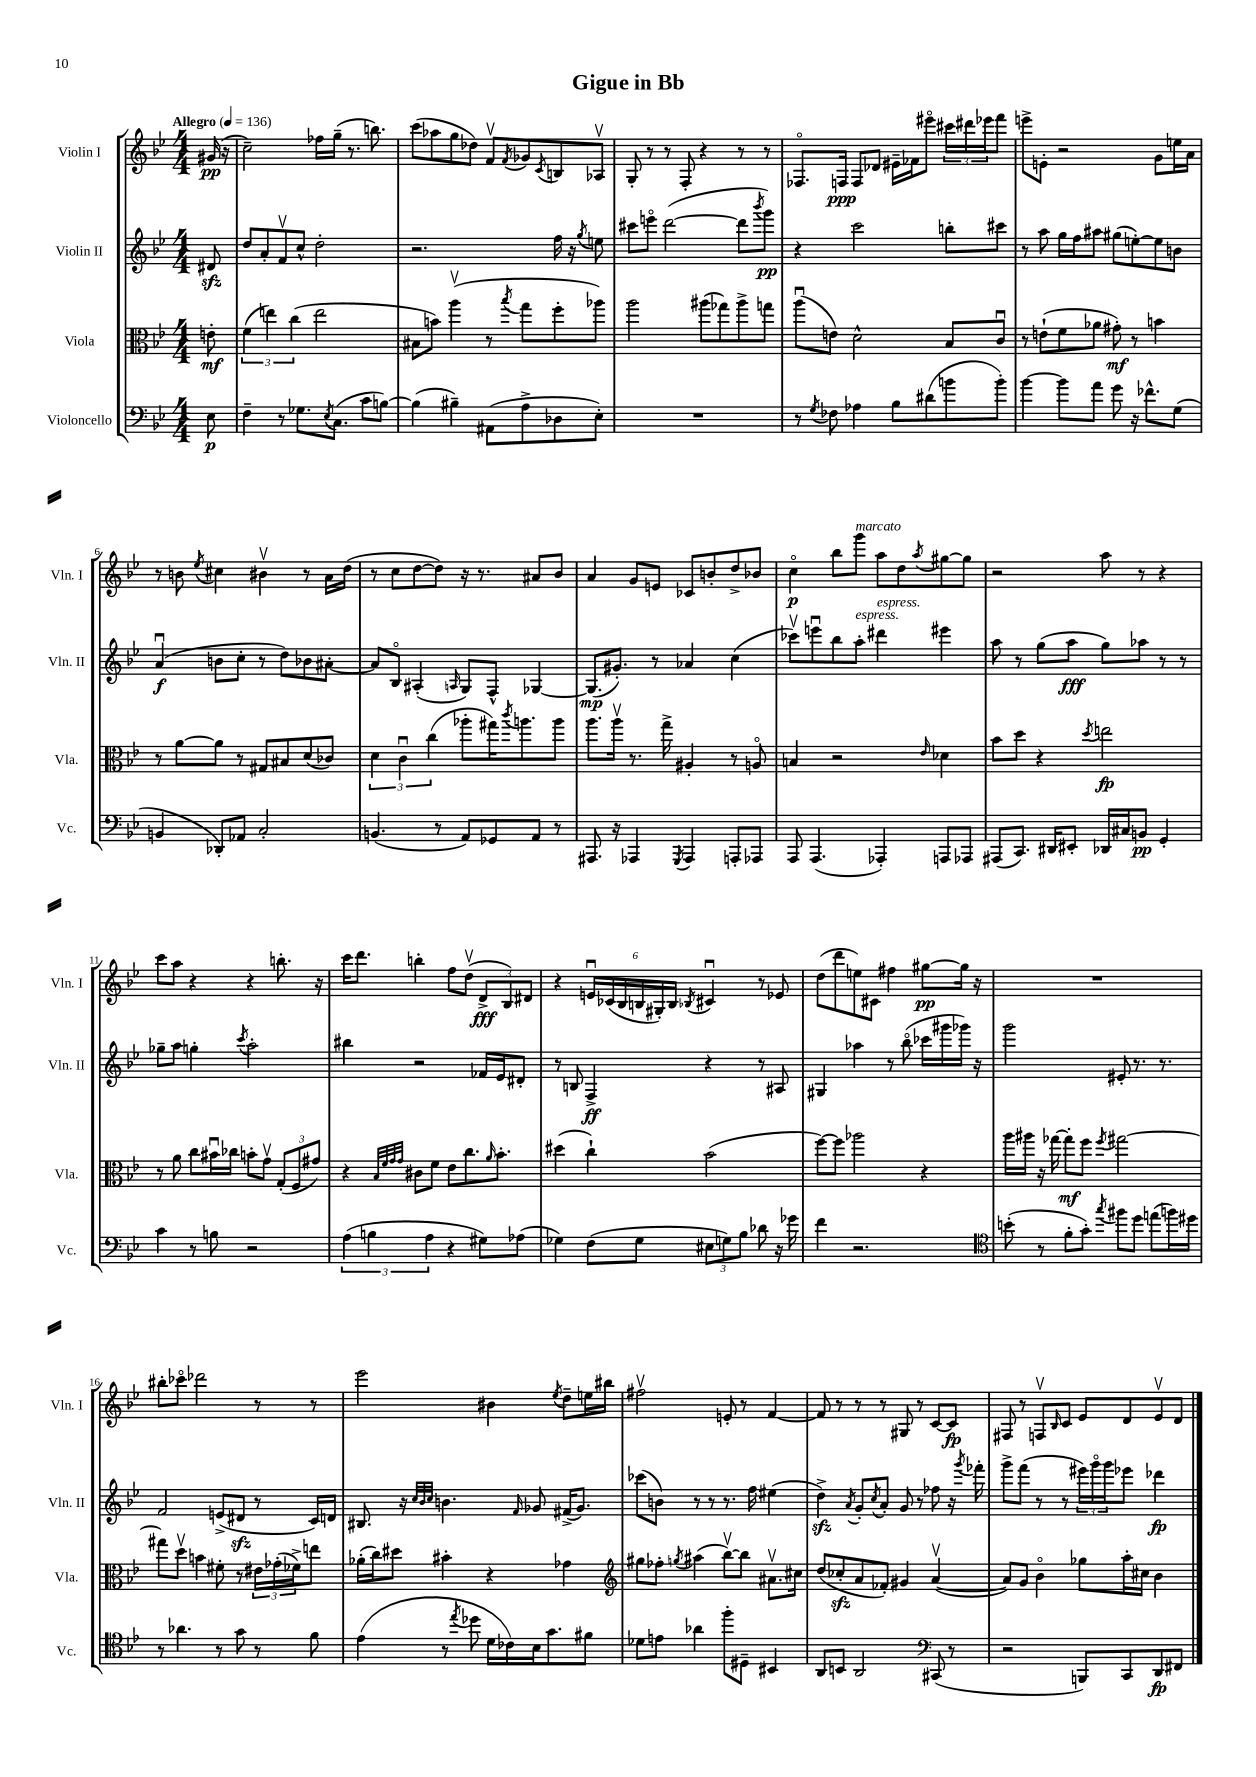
\header { title = "Gigue in Bb" }
<<
\new StaffGroup <<
\new Staff = "s0" \with { instrumentName = "Violin I" shortInstrumentName = "Vln. I" } {
    \clef treble \key bes \major \numericTimeSignature \time 4/4 \partial 8 \tempo "Allegro" 4 = 136
    gis'16\pp( r16 |
    c''2--) fes''16 g''16--( r8. b''8.) |
    c'''8( aes''8 g''8 des''8) f'8\upbow \acciaccatura { f'8 } ges'8 \acciaccatura { c'8 } b8 aes8\upbow |
    g8-. r8 r8 f8-. r4 r8 r8 |
    fes8.\flageolet f16\ppp f8 des'8 eis'16-- fes'16 eis'''8\flageolet \tuplet 3/2 { cis'''16 dis'''16 ees'''16 } f'''8 |
    e'''8-> e'8-. r2 g'8 e''16 a'16 |
    r8 b'8 \acciaccatura { ees''8 } cis''4 bis'4\upbow r8 a'16 d''16( |
    r8 c''8 d''8~ d''8) r16 r8. ais'8 bes'8 |
    a'4 g'8 e'8 ces'8 b'8-. d''8-> bes'8 |
    c''4\flageolet\p bes''8 g'''8^\markup { \italic "marcato" } a''8 d''8 \acciaccatura { a''8 } gis''8~ gis''8 |
    r2 a''8 r8 r4 |
    c'''8 a''8 r4 r4 b''8.-. r16 |
    c'''16 d'''8. b''4-. f''8 d''8\upbow( \tuplet 3/2 { d'8->\fff bes8) dis'8 } |
    r4 \tuplet 6/4 { e'16\downbow ces'16( bes16 b16 gis16-.) b16 } \acciaccatura { bes8 } cis'4\downbow r8 ees'8 |
    d''8( d'''8 e''8) cis'8 fis''4 gis''8~\pp gis''16 r16 |
    R1 |
    bis''8-. ces'''8\flageolet des'''2 r8 r8 |
    ees'''2 bis'4 \acciaccatura { ees''8 } d''8-- e''16 bis''16 |
    fis''2\upbow e'8-. r8 f'4~ |
    f'8 r8 r8 r8 gis8 r8 c'8~ c'8\fp |
    fis8 r8 f8\upbow \grace { bes16 } c'8 ees'8 d'8 ees'8\upbow d'8 \bar "|." |
}
\new Staff = "s1" \with { instrumentName = "Violin II" shortInstrumentName = "Vln. II" } {
    \clef treble \key bes \major \numericTimeSignature \time 4/4 \partial 8
    dis'8\sfz |
    d''8 a'8-. f'8\upbow c''8-^ d''2-. |
    r2. f''16 r16 \acciaccatura { g''8 } e''8 |
    cis'''8 e'''8\flageolet d'''2~( d'''8 \acciaccatura { bes'''8 } g'''8\pp) |
    r4 c'''2 b''8-. cis'''8 |
    r8 a''8 g''16 f''16 ais''8 gis''8( e''8~-.) e''8 b'8 |
    a'4\downbow\f( b'8 c''8-. r8 d''8) bes'8 ais'8~-. |
    ais'8 bes8\flageolet ais4-.( \grace { a16 } g8) f8-^ ges4~ |
    ges8.\mp( gis'8.-.) r8 aes'4 c''4( |
    ces'''8\upbow) e'''8\downbow bes''8 a''8-.^\markup { \italic "espress." } dis'''4^\markup { \italic "espress." } eis'''4 |
    a''8 r8 g''8( a''8\fff g''8) aes''8 r8 r8 |
    ges''8-- a''8 g''4-. \acciaccatura { c'''8 } a''2-. |
    bis''4 r2 fes'16 ees'16 dis'8-. |
    r8 b8 f4->\ff r4 r8 ais8 |
    gis4 aes''4 r8 bes''8\flageolet( ces'''16 gis'''16 ges'''16) r16 |
    g'''2 eis'8-. r8. r8. |
    f'2 e'8->( dis'8\sfz r8 c'16) d'16 |
    bis8. r16 \grace { c''32 bes'32 c''32 } b'4. \grace { f'16 } ges'8 fis'16->( ges'8.) |
    ces'''8( b'8) r8 r8 r8. f''16 eis''4( |
    d''4->\sfz) \acciaccatura { a'8 } g'8-. \acciaccatura { c''8 } a'8-. g'8 r8 fes''8 r16 \acciaccatura { g'''8 } fes'''16-. |
    g'''8-> f'''8( r8 r8 \tuplet 3/2 { eis'''16) g'''16\flageolet g'''16 } ees'''8 des'''4\fp \bar "|." |
}
\new Staff = "s2" \with { instrumentName = "Viola" shortInstrumentName = "Vla." } {
    \clef alto \key bes \major \numericTimeSignature \time 4/4 \partial 8
    e'8-.\mf |
    \tuplet 3/2 { f'4( e''4) c''4( } e''2 |
    bis8 b'8) a''4\upbow( r8 \acciaccatura { bes''8 } g''8 f''8-. aes''8) |
    a''2 ais''8( ges''8) ais''8-> g''8 |
    a''8\downbow( e'8) d'2-^ bes8 c'8\downbow |
    r8 e'8-!( f'8 aes'8 gis'8-.\mf) r8 b'4 |
    r8 a'8~ a'8 r8 gis8 bis8 d'8( ces'8) |
    \tuplet 3/2 { d'4 c'4\downbow c''4( } aes''8-. gis''16) \acciaccatura { c'''8 } a''8. a''8 |
    a''8. a''16\upbow r8. g''16-> ais4-. r8 a8\flageolet |
    b4 r2 \grace { ees'16 } des'4 |
    bes'8 d''8 r4 \acciaccatura { d''8 } e''2\fp |
    r8 a'8 c''8 bis'16\downbow ces''16 b'8-. g'8\upbow \tuplet 3/2 { g8-.( f8 gis'8) } |
    r4 \grace { bes32 f'32 g'32 g'32 } cis'8 f'8 ees'8 c''8. \grace { a'16 } bes'8.-. |
    dis''4( c''4-!) bes'2( |
    f''8~) f''8 aes''2 r4 |
    a''16 ais''16 r16 ges''16~ ges''8-.\mf f''8 \acciaccatura { f''8 } gis''2~ |
    gis''8 d''8\upbow b'4 fis'8-. r8 \tuplet 3/2 { eis'16 ges'16-.( fes'16->) } e''8 |
    aes'16-.( c''16) dis''8 bis'4-. r4 ges'4 |
    \clef treble gis''8 fes''8-. \acciaccatura { g''8 } ais''4( bes''8~\upbow) bes''8 ais'8.\upbow cis''16 |
    d''8( ces''8-.\sfz a'8 fes'8-.) gis'4 a'4~\upbow( |
    a'8) g'8 bes'4\flageolet ges''8 a''16-. cis''16 bes'4 \bar "|." |
}
\new Staff = "s3" \with { instrumentName = "Violoncello" shortInstrumentName = "Vc." } {
    \clef bass \key bes \major \numericTimeSignature \time 4/4 \partial 8
    ees8\p |
    f4-- r8 ges8. \acciaccatura { ees8 } c8.( c'8 b8~) |
    b4( bis4--) ais,8( a8-> des8 ees8-.) |
    R1 |
    r8 \acciaccatura { g8 } fes8 aes4 bes8 dis'8( b'8 b'8-.) |
    bes'4~ bes'8 a'8 g'8 r16 fes'8.-^ g8( |
    b,4 des,8-.) aes,8 c2-. |
    b,4.( r8 a,8) ges,8 a,8 r8 |
    ais,,8. r16 aes,,4 \acciaccatura { g,,8 } aes,,4 a,,8-. aes,,8 |
    a,,8 a,,4.( aes,,4-.) a,,8 aes,,8 |
    ais,,8( c,8.) dis,16 eis,8-. des,16 cis16 b,8\pp g,4-. |
    c'4 r8 b8 r2 |
    \tuplet 3/2 { a4( b4 a4 } r4 gis8) aes8( |
    ges4) f8( ges8 \tuplet 3/2 { eis8 g8) bes8 } des'8 r16 ges'16 |
    f'4 r2. |
    \clef tenor b'8-.( r8 f'8-. g'8-.) \acciaccatura { g''8 } fis''8 d''8 e''8( f''16) dis''16 |
    r8 aes'4. r8 g'8 r8 f'8 |
    ees'4( r8 \acciaccatura { ees''8 } des''8 d'16 ces'16) bes16 g'8. fis'8 |
    des'8 e'8 aes'4 f''8-. dis8-- bis,4 |
    a,8 b,8 a,2 \clef bass cis,8( r8 |
    r2 b,,8) c,8 d,8\fp fis,8 \bar "|." |
}
>>
>>
